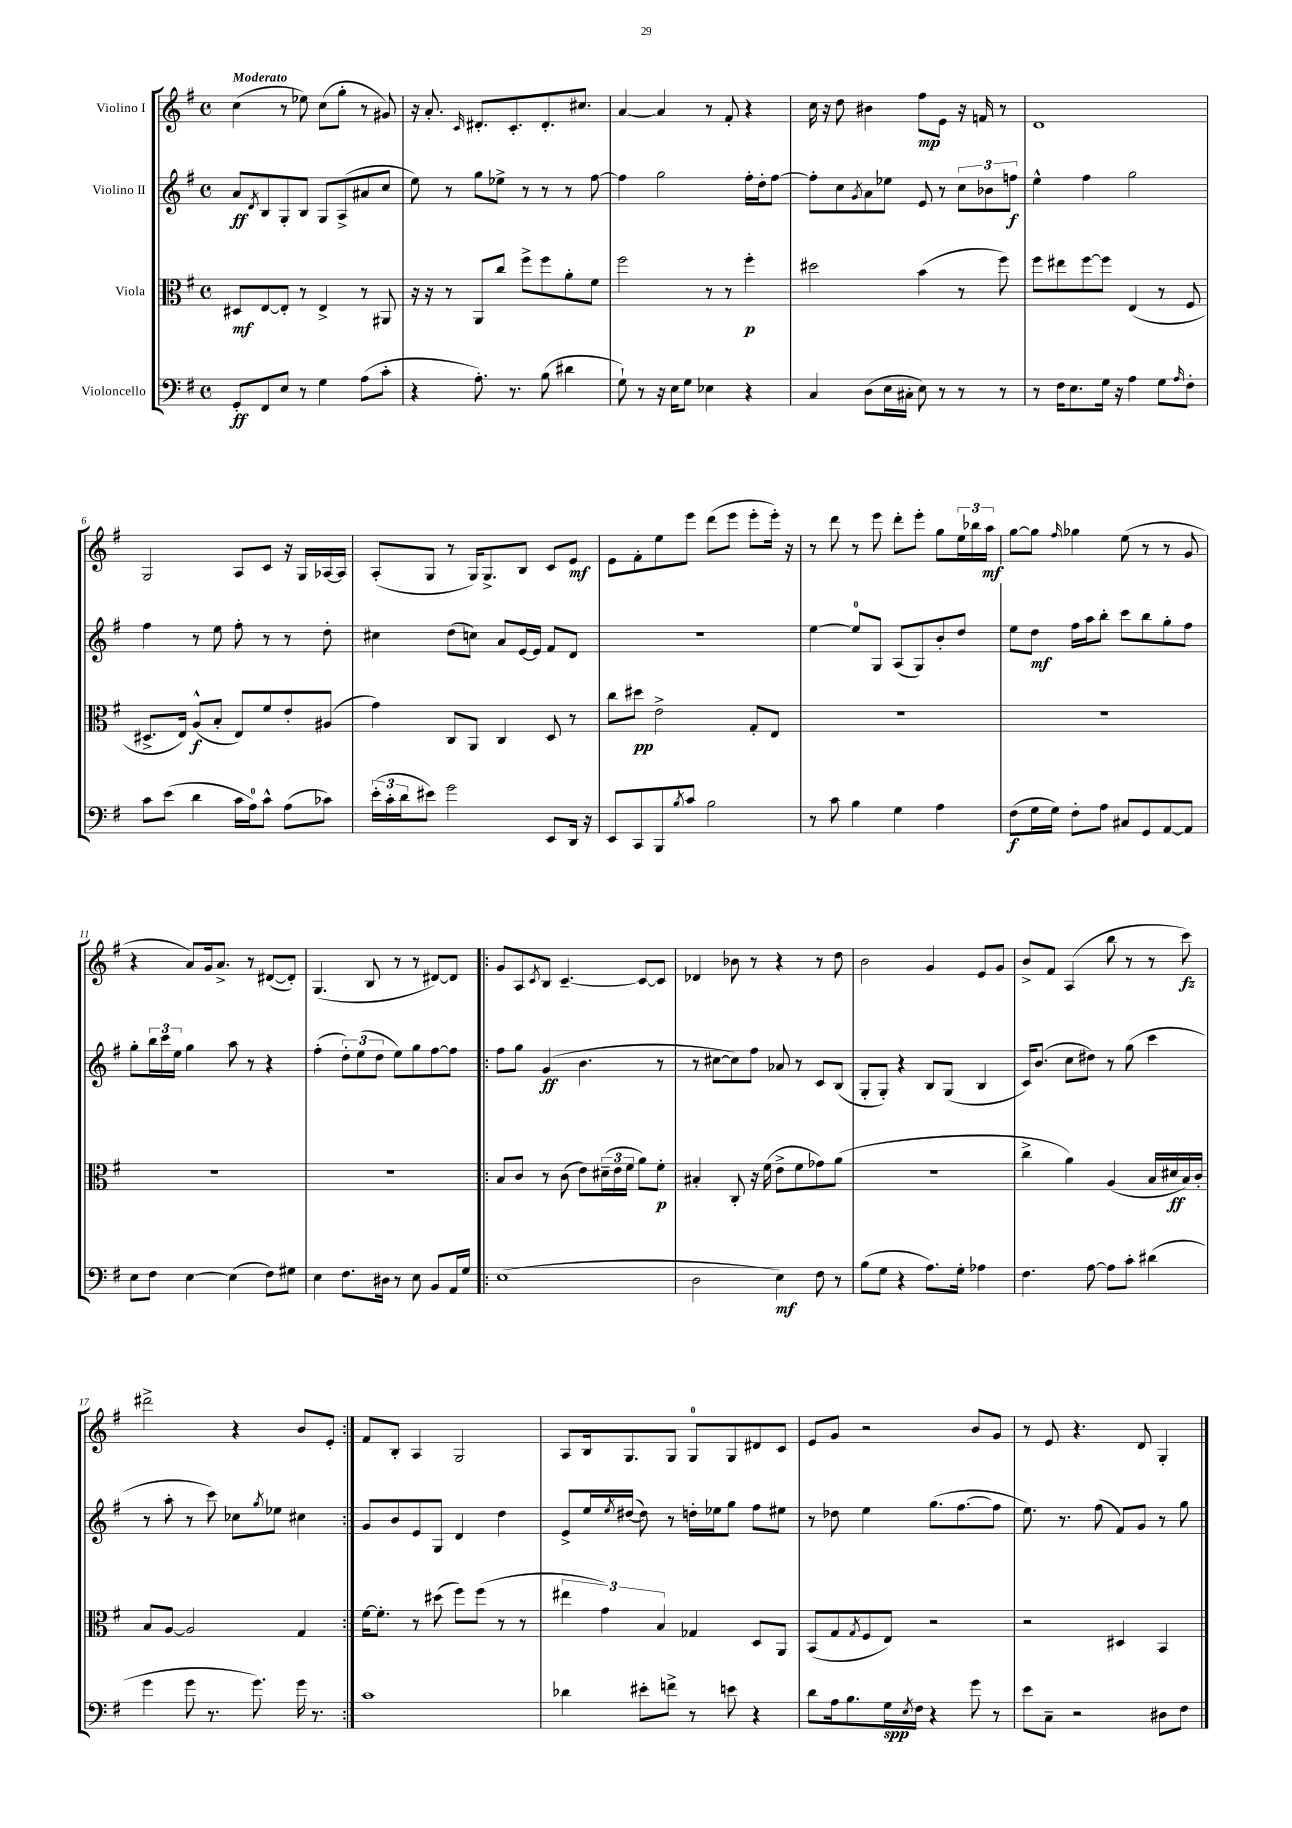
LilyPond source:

<<
\new StaffGroup <<
\new Staff = "s0" \with { instrumentName = "Violino I" } {
    \clef treble \key g \major \defaultTimeSignature \time 4/4 \tempo "Moderato"
    c''4( r8 ees''8) c''8( g''8-. r8 gis'8) |
    r16 a'8.-. \grace { c'16 } dis'8.-. c'8.-. dis'8.-. cis''8. |
    a'4~ a'4 r8 fis'8-. r4 |
    c''16 r16 d''8 bis'4 fis''8\mp e'8 r16 f'16 r8 |
    d'1 |
    g2 a8 c'8 r16 g16 aes16~ aes16 |
    a8-.( g8 r8 g16) g8.-> b8 c'8 e'8\mf |
    e'8 fis'8-. e''8 e'''8 d'''8( e'''8 e'''8-. e'''16-.) r16 |
    r8 d'''8 r8 e'''8 d'''8-. e'''8-. g''8 \tuplet 3/2 { e''16 bes''16 a''16\mf } |
    g''8~ g''8 \grace { fis''16 } ges''4 e''8( r8 r8 g'8 |
    r4 a'8) g'16 a'8.-> r8 dis'8~( dis'8-.) |
    g4.( b8 r8 r8 dis'8~) dis'8 |
    \repeat volta 2 { g'8 a8 \acciaccatura { c'8 } b8 c'4.~-- c'8~ c'8 |
    des'4 bes'8 r8 r4 r8 d''8 |
    b'2 g'4 e'8 g'8 |
    b'8-> fis'8 a4( b''8 r8 r8 c'''8\fz) |
    dis'''2-> r4 b'8 e'8-. | }
    fis'8 b8-. a4 g2 |
    a8 b16 g8. g8 g8-0 g8 dis'8 c'8 |
    e'8 g'8 r2 b'8 g'8 |
    r8 e'8 r4. d'8 g4-. \bar "|." |
}
\new Staff = "s1" \with { instrumentName = "Violino II" } {
    \clef treble \key g \major \defaultTimeSignature \time 4/4
    a'8\ff \acciaccatura { d'8 } b8 g8-. b8 g8 a8->( ais'8 c''8 |
    e''8) r8 g''8 ees''8-> r8 r8 r8 fis''8~ |
    fis''4 g''2 fis''16-. d''16-. fis''8~ |
    fis''8-. c''8 \acciaccatura { g'8 } a'8 ees''8 e'8 r8 \tuplet 3/2 { c''8 bes'8 f''8\f } |
    e''4-^ fis''4 g''2 |
    fis''4 r8 e''8 fis''8-. r8 r8 d''8-. |
    cis''4 d''8( c''8) a'8 e'16~ e'16 fis'8 d'8 |
    R1 |
    e''4~ e''8-0 g8 a8( g8) b'8-. d''8 |
    e''8 d''8\mf fis''16 a''16 b''8-. c'''8 b''8 g''8-. fis''8 |
    g''8-. \tuplet 3/2 { b''16 c'''16 e''16 } g''4 a''8 r8 r4 |
    fis''4-.( \tuplet 3/2 { d''8-.) e''8( d''8 } e''8) g''8 fis''8~ fis''8 |
    \repeat volta 2 { fis''8 g''8 g'4\ff( b'4. r8 |
    r8 cis''8~ cis''8) fis''8 aes'8 r8 c'8 b8( |
    g8-. g8-.) r4 b8 g8( b4 |
    c'16) b'8.( c''8 dis''8) r8 g''8( c'''4 |
    r8 a''8-. r8 c'''8) ces''8 \acciaccatura { g''8 } ees''8 cis''4 | }
    g'8 b'8 e'8 g8 d'4 d''4 |
    e'8-> e''16 \acciaccatura { e''8 } dis''16~( dis''8) r8 d''16-. ees''16 g''8 fis''8 eis''8 |
    r8 des''8 e''4 g''8.( fis''8.~ fis''8 |
    e''8.) r8. fis''8( fis'8) g'8 r8 g''8 \bar "|." |
}
\new Staff = "s2" \with { instrumentName = "Viola" } {
    \clef alto \key g \major \defaultTimeSignature \time 4/4
    dis8\mf e8~ e8-. r8 e4-> r8 ais,8 |
    r16 r16 r8 a,8 c''8 fis''8-> fis''8 a'8-. fis'8 |
    fis''2 r8 r8 fis''4-.\p |
    dis''2 b'4( r8 fis''8) |
    fis''8 eis''8 fis''8~ fis''8 e4( r8 fis8 |
    dis8.-> e16) a8-^\f( b8-. e8) fis'8 e'8-. ais8( |
    g'4) c8 a,8 c4 d8 r8 |
    c''8 dis''8\pp e'2-> g8-. e8 |
    R1 |
    R1 |
    R1 |
    R1 |
    \repeat volta 2 { b8 c'8 r8 c'8( e'8) \tuplet 3/2 { dis'16--( e'16 fis'16 } a'8) fis'8-.\p |
    bis4-. c8-. r16 fis'16( e'8-> fis'8 ges'8) a'8( |
    R1 |
    c''4-> a'4) a4( b16 dis'16\ff b16) c'16-. |
    b8 a8~ a2 g4 | }
    fis'16~ fis'8.-. r8 dis''8( fis''8) fis''8( r8 r8 |
    \tuplet 3/2 { eis''4 g'4) b4 } ges4 d8 a,8 |
    b,8( g8 \acciaccatura { g8 } fis8 e8) r2 |
    r2 dis4 b,4 \bar "|." |
}
\new Staff = "s3" \with { instrumentName = "Violoncello" } {
    \clef bass \key g \major \defaultTimeSignature \time 4/4
    g,8-.\ff fis,8 e8 r8 g4 a8( c'8-. |
    r4 a8.-.) r8. b8( dis'4 |
    g8-!) r8 r16 e16 g8 ees4 r4 |
    c4 d8( e16 cis16-. e8) r8 r8 r8 |
    r8 fis16 e8. g16 r16 a4 g8 \grace { a16 } fis8-. |
    c'8 e'8( d'4 c'16 a16-0) c'8-^ a8( ces'8) |
    \tuplet 3/2 { e'16-.( c'16-. d'16 } eis'8) g'2 e,8 d,16 r16 |
    e,8 c,8 b,,8 \acciaccatura { b8 } c'8 b2 |
    r8 c'8 b4 g4 a4 |
    fis8\f( g16 g16) fis8-. a8 cis8 g,8 a,8~ a,8 |
    e8 fis8 e4~ e4( fis8) gis8 |
    e4 fis8. dis16 r8 e8 b,8 a,16 g16 |
    \repeat volta 2 { e1( |
    d2 e4\mf) fis8 r8 |
    b8( g8 r4 a8.) g16-. aes4 |
    fis4. a8~ a8 c'8-. dis'4( |
    g'4 g'8 r8. g'8.) g'16 r8. | }
    c'1 |
    des'4 eis'8-. f'8-> r8 e'8 r4 |
    d'8 a16 b8. g16\spp \acciaccatura { e8 } fis16 r4 g'8 r8 |
    e'8 c8-- r2 dis8 fis8 \bar "|." |
}
>>
>>
